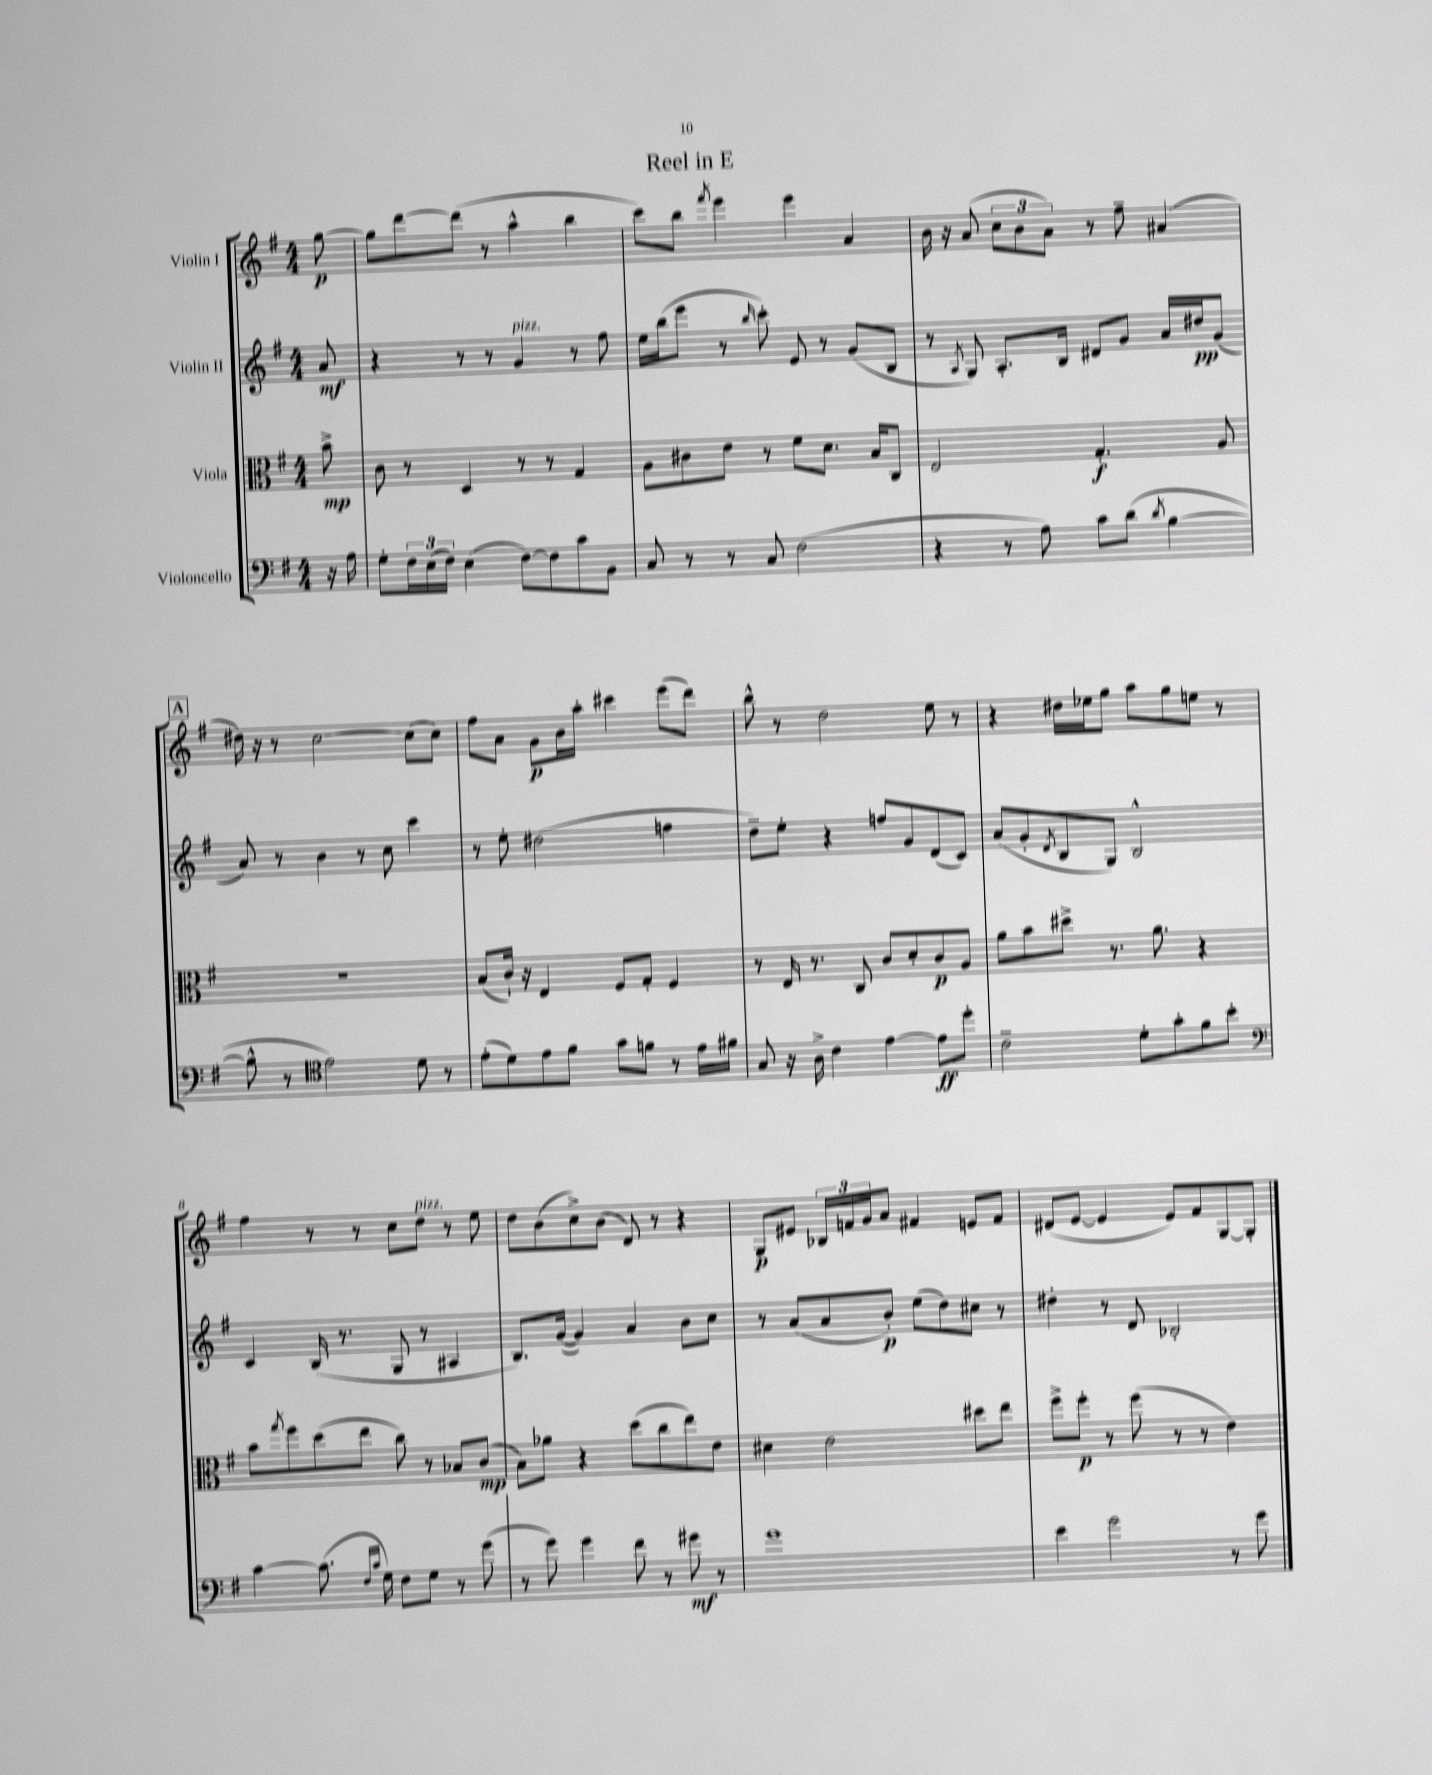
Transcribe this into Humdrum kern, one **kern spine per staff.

**kern	**kern	**kern	**kern
*staff4	*staff3	*staff2	*staff1
*clefF4	*clefC3	*clefG2	*clefG2
*k[f#]	*k[f#]	*k[f#]	*k[f#]
*M4/4	*M4/4	*M4/4	*M4/4
16r	8b^	8a	[8gg
16A	.	.	.
=	=	=	=
8G'	8c	4r	8gg]
24F#	8r	.	[8ddd
(24E	.	.	.
24F#)	.	.	.
(4E	4D	8r	(8ddd]
.	.	8r	8r
[8F#)	8r	4g	4aa^^
8F#]	8r	.	.
8c	4G	8r	4bb
8BB	.	8ff#	.
=	=	=	=
8C	8A	16ee	8ccc)
.	.	(16bb	.
8r	8c#	8eee	8bb
.	.	.	8qfff#
8r	8e	8r	4eee
.	.	16qqbb	.
8C	8r	8ccc')	.
(2F#	8f#	8e	4eee
.	8.d	8r	.
.	.	(8g	4a
.	16B	.	.
.	8C	8B	.
=	=	=	=
4r	2E	8r	16b
.	.	.	16r
.	.	8qA	.
.	.	8G)	(8a
8r	.	8.A'	12cc
.	.	.	12b
8A)	.	.	.
.	.	.	12a)
.	.	16B	.
8c	4.G'	8d#	8r
(8d	.	8g	8ff#~
8qd	.	.	.
[4B	.	16a	(4a#
.	.	16dd#	.
.	8A	(8g	.
=	=	=	=
8B^^]	1r	8a)	16dd#)
.	.	.	16r
8r	.	8r	8r
*clefC4	*	*	*
2e)	.	4b	[2cc
.	.	8r	.
.	.	8cc	.
8d	.	4ccc	(8cc]
8r	.	.	8cc)
=	=	=	=
(8e'	(8B	8r	8ff#
8d)	16c`)	8ee'	8a
.	16r	.	.
8e	4E	(2dd#	8g
8f#	.	.	16b
.	.	.	16aa'
8g	8F#	.	4ccc#
8f	8G'	.	.
8r	4F#	4ff	(8eee
16e	.	.	8ddd)
16f#	.	.	.
=	=	=	=
8G	8r	8dd~)	8bb^^
16r	16E	8ee'	8r
16A^	8.r	.	.
4c	.	4r	2dd
.	8C	.	.
[4e	8c	8ff	.
.	8d'	8g	.
8e]	8c	(8d	8ee
8dd'	8A	8c)	8r
=	=	=	=
2c~	8a	(8a	4r
.	8b	8g'	.
.	.	8qd	.
.	8dd#^	8B	16dd#
.	.	.	16ee-
.	8.r	8G)	8gg
8d'	.	2B^^	8aa
.	8.a	.	.
8g'	.	.	8gg
8f#	4r	.	8ee
8b'	.	.	8r
=	=	=	=
*clefF4	*	*	*
[4c	8b	4c	4ff#
.	8qgg	.	.
.	8ff#	.	.
(8.c]	(8dd	(16B	8r
.	.	8.r	.
.	8ee	.	8r
16qqF#	.	.	.
16qqc	.	.	.
16G)	.	.	.
8F#	8cc)	8G	8cc
8G	8r	8r	8dd
8r	8B-	4A#	8r
(8g	(8c	.	8ee
=	=	=	=
8r	8B)	8.B)	8dd
8g)	8a-	.	(8b
.	.	([16g	.
4g	4r	4g])	8cc^)
.	.	.	(8b
8f#	(8dd	4a	8d)
8r	8cc	.	8r
8g#	8ee)	8b	4r
8r	8e	8cc	.
=	=	=	=
1g	4d#	8r	8G
.	.	(8a	8e#
.	2e	8a	24B-
.	.	.	24f
.	.	.	24g
.	.	8b')	8a
.	.	(8ee	4f#
.	.	8dd)	.
.	8dd#	8cc#	8e
.	8ee	8r	8f#
=	=	=	=
4e	8ff#^	4dd#'	(8d#
.	8ff#'	.	[8e
2g	8r	8r	4e]
.	(8ff#	8d	.
.	8r	2B-'	8e)
.	8r	.	8f#
8r	4e)	.	[8G
8g	.	.	8G']
==	==	==	==
*-	*-	*-	*-
